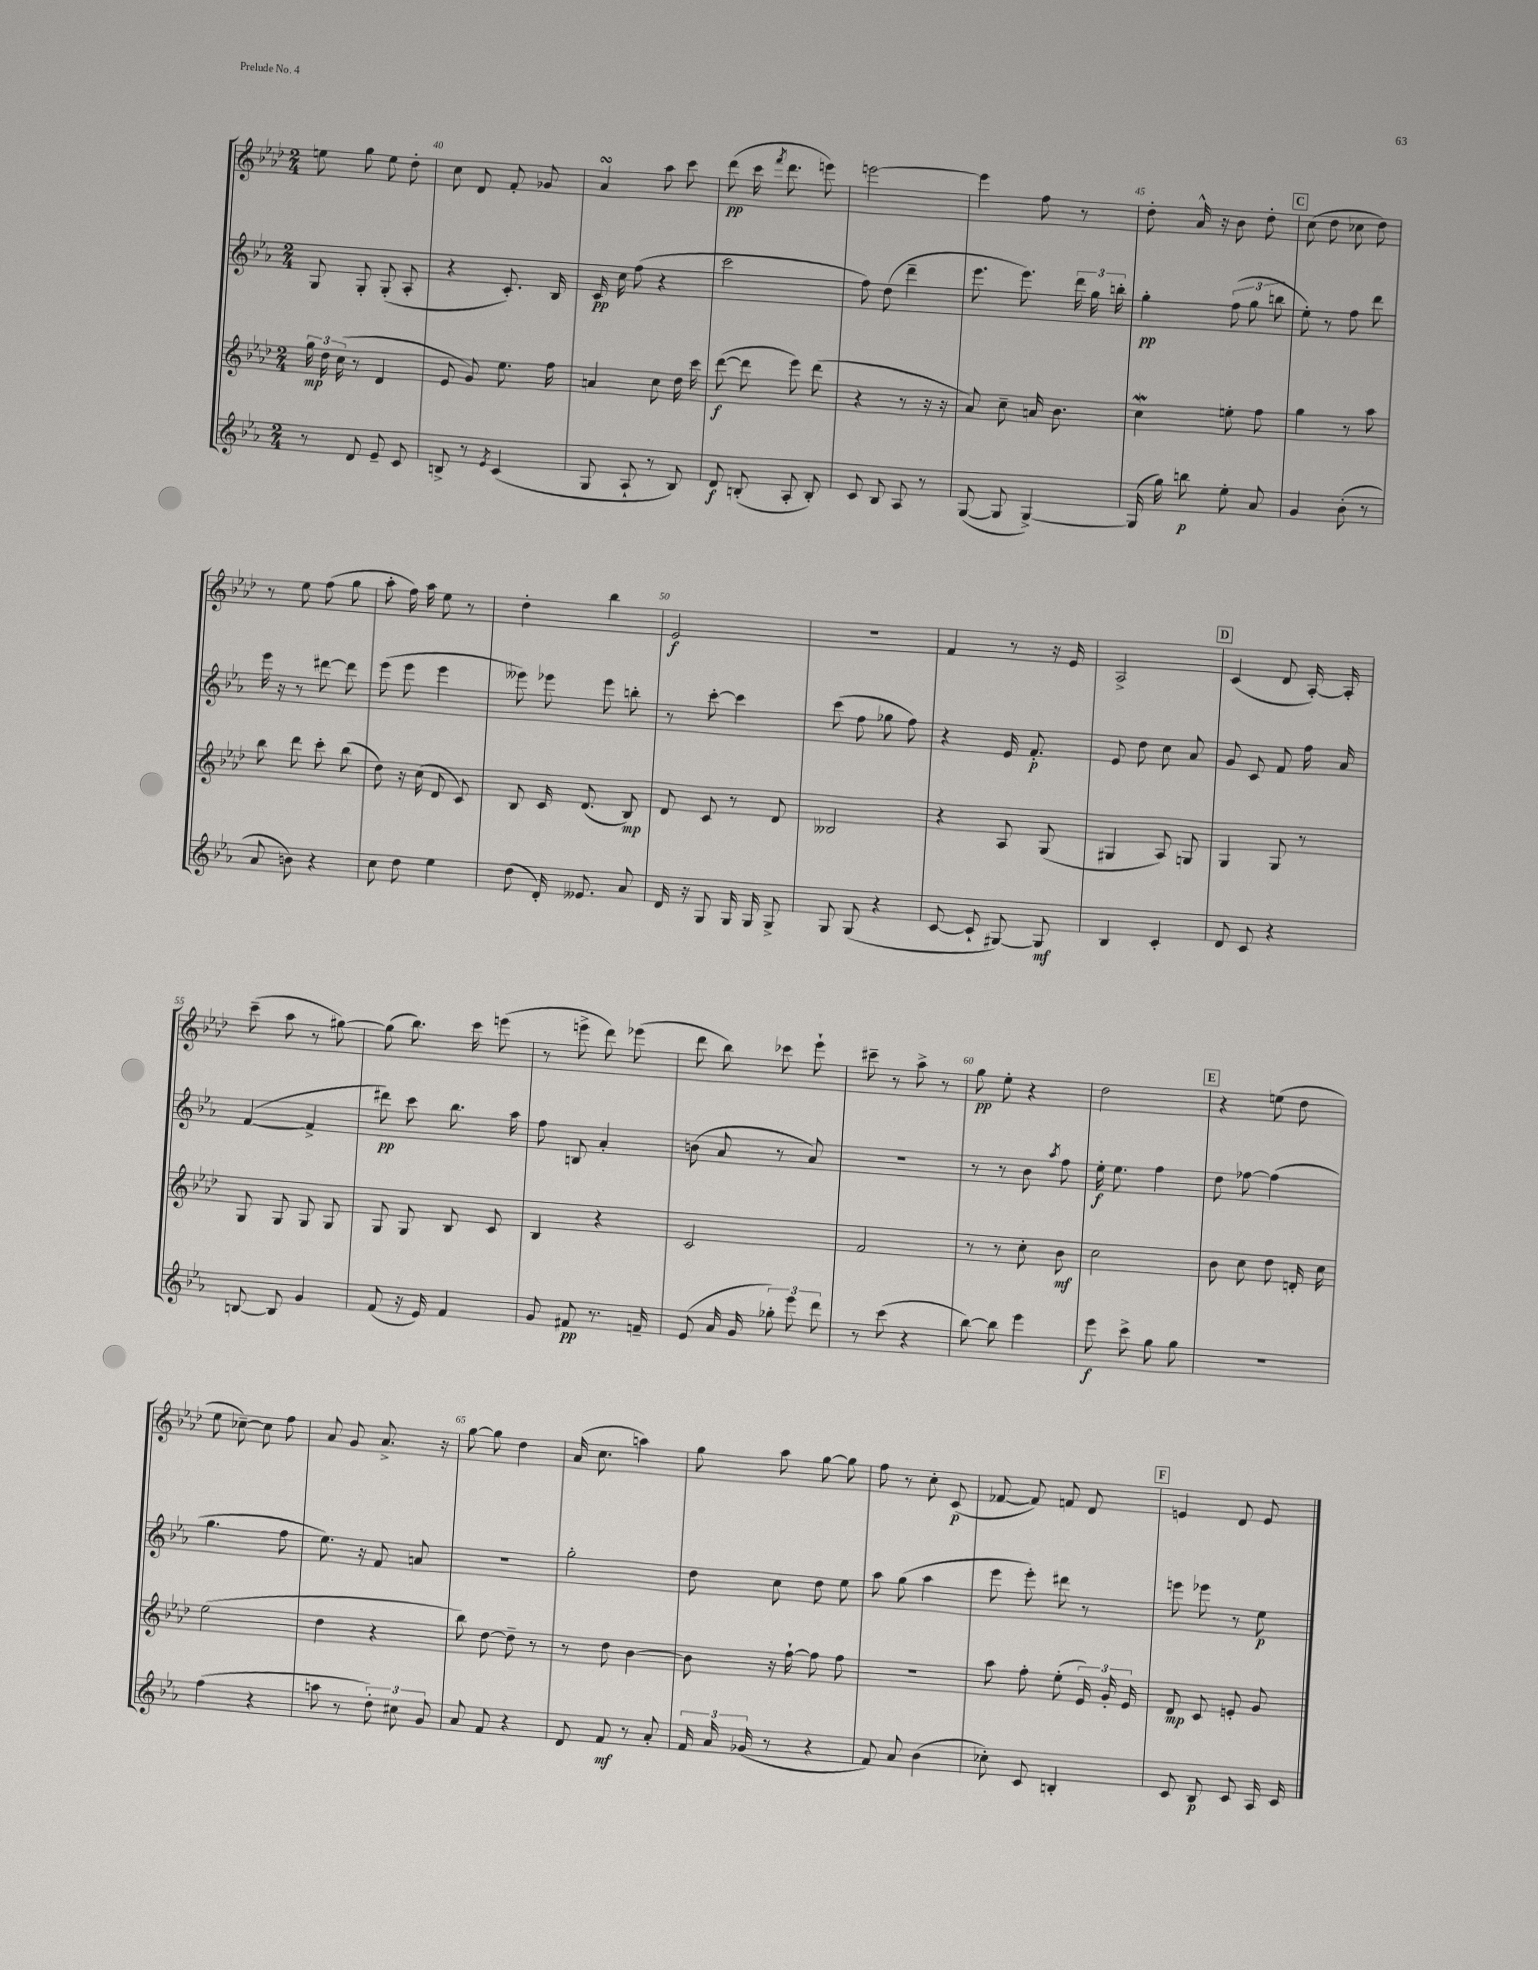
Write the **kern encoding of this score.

**kern	**kern	**kern	**kern
*staff4	*staff3	*staff2	*staff1
*clefG2	*clefG2	*clefG2	*clefG2
*k[b-e-a-]	*k[b-e-a-d-]	*k[b-e-a-]	*k[b-e-a-d-]
*M2/4	*M2/4	*M2/4	*M2/4
8r	24gg	8G	8ee
.	24dd-	.	.
.	(24cc	.	.
8d	8r	8G'	8gg
8e-~	4d-	(8G'	8ee
8c	.	8A-'	8dd-'
=	=	=	=
8B^	8e-	4r	8cc
8r	8g)	.	8d-
8qe-	.	.	.
(4c	8.ee-	8.c')	8f'
.	.	.	8g-
.	16ff	16B-	.
=	=	=	=
8G	4a	16c	4a-
.	.	16cc	.
8A-`	.	(8ff	.
8r	8cc	4r	8aa-
8B-)	16dd-	.	8ccc
.	16ccc	.	.
=	=	=	=
8d	([8ddd-	2ccc	(8ddd-
(8B'	8ddd-]	.	16ccc
.	.	.	8qfff
.	.	.	8.ddd-
8A-'	8eee-)	.	.
8B')	(8ddd-	.	8eee)
=	=	=	=
8c	4r	8ff)	[2eee
8B-	.	(8dd	.
8A-	8r	4ddd~	.
8r	16r	.	.
.	16r	.	.
=	=	=	=
([8G	8a-)	8.eee-	4eee]
8G]	8cc~	.	.
.	.	8.eee-)	.
[4G^)	16a	.	8ff
.	8.b-	.	.
.	.	24ddd	8r
.	.	24gg	.
.	.	24bb'	.
=	=	=	=
(16G]	4cc	4gg'	8dd-'
16gg)	.	.	.
8bb	.	.	16a-^^
.	.	.	16r
8ee-'	8ee'	(12ff	8b-
.	.	12gg	.
8a-	8ff	.	8dd-'
.	.	12bb	.
=	=	=	=
4g	4gg	8ee-')	(8cc
.	.	8r	8dd-
(8b-'	8r	8ff	8cc-
8r	8aa-	8ddd	8dd-)
=	=	=	=
8a-	8bb-	16eee-	8r
.	.	16r	.
8b)	8ddd-	8r	8ee-
4r	8ccc'	[8ddd#	(8ff
.	(8bb-	8ddd#]	8gg
=	=	=	=
8cc	8dd-)	(8eee-	8aa-'
8dd	16r	8eee-	16ff)
.	(16cc	.	16aa-
4ee-	8d-	4eee-	8ee-
.	8c)	.	8r
=	=	=	=
(8dd	8B-	8eee--)	4dd-'
16d')	16c	8eee-	.
8.e--	(8.d-	.	.
.	.	8eee-	4bb-
8a-	8B-)	8bb'	.
=	=	=	=
16d	8d-	8r	2e-
16r	.	.	.
8G	8c	[8ccc'	.
16G	8r	4ccc]	.
16G	.	.	.
8G^	8d-	.	.
=	=	=	=
8G	2B--	(8ccc	2r
(8G	.	8ff	.
4r	.	8gg-	.
.	.	8ff)	.
=	=	=	=
[8c	4r	4r	4f
8c`]	.	.	.
[8G#)	8A-	16e-	8r
.	.	8.f'	.
8G#]	(8G	.	16r
.	.	.	16e-
=	=	=	=
4B-	4G#	8e-	2A-^
.	.	8dd	.
4c'	8A-)	8cc	.
.	8G	8a-	.
=	=	=	=
8d	4G	8g	(4c
8c	.	8c	.
4r	8G	8f	8d-
.	8r	16ff	[16A-')
.	.	16a-	16A-']
=	=	=	=
[8B	8G	([4f	(8ccc~
8B]	8G	.	8aa-
4g	8G	4f^]	8r
.	8G	.	[8gg#)
=	=	=	=
(8f	8G	8ddd#)	(8gg#]
16r	8G	8ccc	8.bb-)
16e-)	.	.	.
4f	8B-	8.bb-	.
.	.	.	16ccc
.	8c	.	(8eee
.	.	16aa-	.
=	=	=	=
8g	4B-	8ff	8r
8f#	.	8B	8eee^
8.r	4r	4a-'	8ddd-)
.	.	.	(8eee-
16f~	.	.	.
=	=	=	=
(8e-	2c	(8b	8ddd-
16a-	.	8a-	8bb-)
16g	.	.	.
12gg-')	.	8r	8ccc-
12eee-	.	.	.
.	.	8a-)	8eee-`
12ddd	.	.	.
=	=	=	=
8r	2f	2r	8ccc#~
(8ccc	.	.	8r
4r	.	.	8aa-^
.	.	.	8r
=	=	=	=
[8bb-)	8r	8r	8gg
8bb-]	8r	8r	8ee-'
4eee-	8cc'	8b-	4r
.	.	8qaa-	.
.	8b-	8ff	.
=	=	=	=
8eee-	2cc	16ee-'	2dd-
.	.	8.ee-	.
8ccc^	.	.	.
8gg	.	4ff	.
8gg	.	.	.
=	=	=	=
2r	8b-	8dd	4r
.	8cc	[8ff-	.
.	8dd-	(4ff-]	(8ee
.	16d'	.	8dd-
.	16cc	.	.
=	=	=	=
(4ff	(2ee-	4.gg	8ee-
.	.	.	[8cc-~)
4r	.	.	8cc-]
.	.	8ff	8ff
=	=	=	=
8aa	4dd-	8.ee-)	8a-
8r	.	.	8g
.	.	16r	.
12dd')	4r	8f	8.a-^
12cc#	.	.	.
.	.	8a	.
12g	.	.	.
.	.	.	16r
=	=	=	=
8a-	8bb-)	2r	[8gg
8f	[8dd-	.	8gg]
4r	8dd-~]	.	4dd-
.	8r	.	.
=	=	=	=
8d	8r	2gg'	(16a-
.	.	.	8.cc
8f	8dd-	.	.
8r	[4b-	.	4aa)
8a-'	.	.	.
=	=	=	=
24f	8b-]	8dd	8gg
24a-	.	.	.
(24g-	.	.	.
8r	16r	8cc	8aa-
.	[16ff`	.	.
4r	8ff]	8dd	[8gg
.	8ff	8ee-	8gg]
=	=	=	=
8f)	2r	8aa-	8ff
8a-	.	(8gg	8r
(4b-	.	4aa-	8cc'
.	.	.	(8c
=	=	=	=
8cc-')	8aa-	8eee-	[8f-
8c	8ff'	8eee-')	8f-])
4B'	(8ee-'	8ddd#	8f
.	24e-)	8r	8d-
.	24g'	.	.
.	24e-	.	.
=	=	=	=
8c	8d-	8eee	4e
8B-	8c	8eee-	.
8c	8e'	8r	8d-
16A-	8g	8ee-	8e
16c	.	.	.
==	==	==	==
*-	*-	*-	*-
